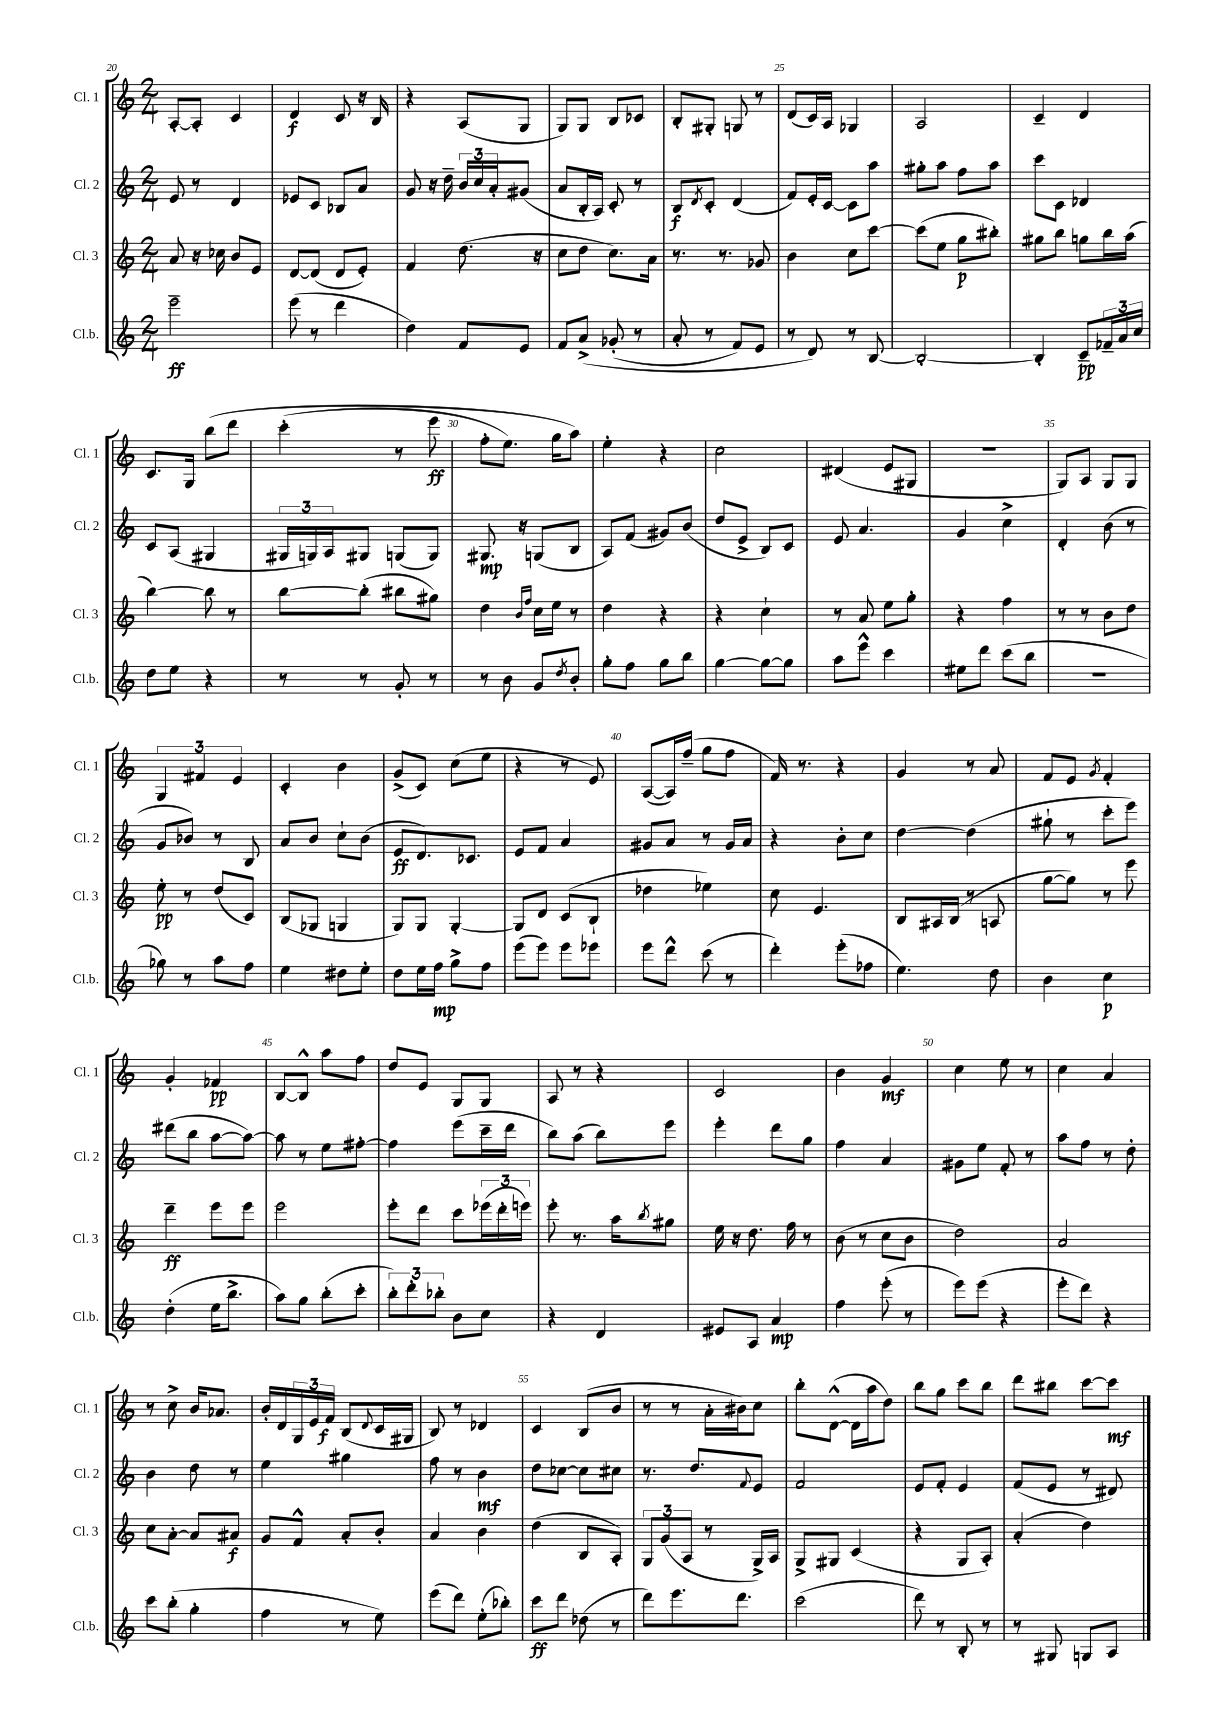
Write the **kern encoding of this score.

**kern	**kern	**kern	**kern
*staff4	*staff3	*staff2	*staff1
*clefG2	*clefG2	*clefG2	*clefG2
*k[]	*k[]	*k[]	*k[]
*M2/4	*M2/4	*M2/4	*M2/4
2eee~	8a	8e	[8A'
.	16r	8r	8A']
.	16cc-	.	.
.	8b	4d	4c
.	8e	.	.
=	=	=	=
(8eee	[8d	8e-	4d
8r	(8d]	8c	.
4ddd	8d	8B-	8c
.	8e')	8a	16r
.	.	.	16B
=	=	=	=
4dd)	4f	8g	4r
.	.	16r	.
.	.	16dd~	.
8f	(8.dd	24b	(8A
.	.	24cc	.
.	.	24a'	.
8e	.	(8g#	8G
.	16r	.	.
=	=	=	=
8f	8cc	8a	8G)
&(8a^	8dd	16B'	8G
.	.	16A)	.
(8g-'	8.cc)	8c'	8B
8r	.	8r	8c-
.	16a	.	.
=	=	=	=
8a'	8.r	8B	8B'
.	.	8qd	.
8r	.	8c'	8G#'
.	8.r	.	.
8f)	.	(4d	8G
8e	8g-	.	8r
=	=	=	=
8r	4b	8f)	(8d
8d&)	.	16e'	16c)
.	.	[16c	16A
8r	8cc	8c]	4G-
[8B	[8ccc	8aa	.
=	=	=	=
2B'_	(8ccc]	8gg#'	2A
.	8ee	8aa	.
.	8gg	8ff	.
.	8bb#')	8aa	.
=	=	=	=
4B']	8gg#	8ccc	4c~
.	8bb	8c	.
8c~	8gg	4d-	4d
24f-~	16bb	.	.
24a	.	.	.
.	(16aa	.	.
24cc	.	.	.
=	=	=	=
8dd	[4bb)	8c	8.c
8ee	.	(8A	.
.	.	.	16G
4r	8bb]	4G#	&(8bb
.	8r	.	8ddd
=	=	=	=
8r	[8bb	24G#	(4ccc'
.	.	24G)	.
.	.	24A	.
8r	(8bb']	8G#	.
8g'	8bb#	(8G	8r
8r	8gg#)	8G)	8eee
=	=	=	=
8r	4dd	8.G#	8ff'
8b	.	.	8.ee)
.	.	16r	.
.	16qqb	.	.
.	16qqff	.	.
8g	16cc	(8G	.
.	16ee	.	16gg
8qdd	.	.	.
8b'	8r	8B	8aa&)
=	=	=	=
8gg'	4dd	8A)	4ee'
8ff	.	(8f	.
8gg	4r	8g#)	4r
8bb	.	(8b	.
=	=	=	=
[4gg	4r	8dd	2cc
.	.	8e^	.
8gg_	4cc`	8B)	.
8gg]	.	8c	.
=	=	=	=
8aa	8r	8e	(4d#
8eee^^	8a	4.a	.
4ccc	8ee	.	8e
.	8gg'	.	8G#
=	=	=	=
8ee#	4r	4g	2r
8ddd	.	.	.
(8ccc	4ff	4cc^	.
8bb	.	.	.
=	=	=	=
2r	8r	4d'	8G)
.	8r	.	8A
.	8b	(8b	8G
.	8dd	8r	8G
=	=	=	=
8gg-)	8ee'	8g	6G
8r	8r	8b-)	.
.	.	.	6f#
8aa	(8dd	8r	.
.	.	.	6e
8ff	8c)	8B	.
=	=	=	=
4ee	(8B	8a	4c'
.	8G-	8b	.
8dd#	4G	8cc`	4b
8ee'	.	(8b	.
=	=	=	=
8dd	8G)	8e	(8g^
16ee	8G	8.d)	8c)
16ff	.	.	.
8gg^	[4G'	.	(8cc
.	.	8.c-	.
8ff	.	.	8ee
=	=	=	=
(8eee	8G]	8e	4r
8eee)	8d	8f	.
8eee	(8c	4a	8r
8eee-	8B`	.	8e)
=	=	=	=
8eee	4dd-	8g#	([8A
8ddd^^	.	8a	16A])
.	.	.	(16ff~
(8ccc	4ee-)	8r	8gg
8r	.	16g#	8ff
.	.	16a	.
=	=	=	=
4ddd')	8cc	4r	16f)
.	.	.	8.r
.	4.e	.	.
(8eee'	.	8b'	4r
8ff-	.	8cc	.
=	=	=	=
4.ee)	8B	[4dd	4g
.	16A#	.	.
.	(16B	.	.
.	8r	(4dd]	8r
8dd	8A	.	8a
=	=	=	=
4b	[8gg	8gg#`	8f
.	8gg])	8r	8e
.	.	.	8qg
4cc	8r	8ccc'	4f'
.	8eee	8eee)	.
=	=	=	=
(4dd'	4ddd~	(8ddd#	4g'
.	.	8bb	.
16ee	8eee	[8aa	4f-
8.bb^	.	.	.
.	8eee	8aa_)	.
=	=	=	=
8aa)	2eee	8aa]	[8B
8gg	.	8r	8B^^]
(8bb'	.	8ee	8aa
8ccc'	.	[8ff#'	8ff
=	=	=	=
12bb')	8eee'	4ff#]	8dd
12ddd'	.	.	.
.	8ddd	.	8e
12bb-'	.	.	.
8b	8ccc	(8eee	8G
8cc	(24eee-	16ccc~	8G
.	24ddd'	.	.
.	.	16ddd	.
.	24eee)	.	.
=	=	=	=
4r	8eee'	8bb)	8A
.	8.r	(8aa	8r
4d	.	8bb)	4r
.	16aa	.	.
.	8qbb	.	.
.	8gg#	8eee	.
=	=	=	=
8e#	16ee	4eee'	2c
.	16r	.	.
8A	8.dd	.	.
4a	.	8ddd	.
.	16ff	.	.
.	8r	8gg	.
=	=	=	=
4ff	(8b	4ff	4b
.	8r	.	.
(8eee'	8cc	4a	4g
8r	8b	.	.
=	=	=	=
8eee)	2dd)	8g#	4cc
(8eee	.	8ee	.
4r	.	8f'	8ee
.	.	8r	8r
=	=	=	=
8eee'	2a	8aa	4cc
8ddd)	.	8ff	.
4r	.	8r	4a
.	.	8dd'	.
=	=	=	=
8ccc	8cc	4b	8r
(8bb'	[8a'	.	8cc^
4gg'	8a]	8dd	16b
.	.	.	8.a-
.	8a#	8r	.
=	=	=	=
4ff	8g	4ee	16b'
.	.	.	16d
.	8f^^	.	24G
.	.	.	24e
.	.	.	24f
8r	8a'	4gg#	(8B
.	.	.	8qqd
8ee)	8b'	.	16c
.	.	.	16G#
=	=	=	=
(8eee	4a	8ff	8B)
8ddd)	.	8r	8r
(8ee'	4b	4b	4d-
8bb-')	.	.	.
=	=	=	=
8ccc	(4dd	8dd	4c
8ddd	.	[8cc-	.
(8dd-	8B	8cc-]	(8B
8r	8A')	8cc#	8b
=	=	=	=
8ddd)	12G	8.r	8r
.	(12g	.	.
8.eee	.	.	8r
.	12A	.	.
.	.	8.dd	.
.	8r	.	16a'
8.ddd	.	.	16b#)
.	.	8qqf	.
.	16G^)	8e	8cc
.	16A	.	.
=	=	=	=
(2ccc	8G^	2f	8bb'
.	8G#	.	([8d^^
.	(4c	.	16d]
.	.	.	16aa
.	.	.	8dd)
=	=	=	=
8ddd)	4r	8e	8bb
8r	.	8f'	8gg
8B'	8G	4e	8ccc
8r	8A')	.	8bb
=	=	=	=
8r	(4a'	(8f	8ddd
8G#	.	8e	8bb#
8G	4dd)	8r	[8ccc
8A	.	8d#)	8ccc]
==	==	==	==
*-	*-	*-	*-
